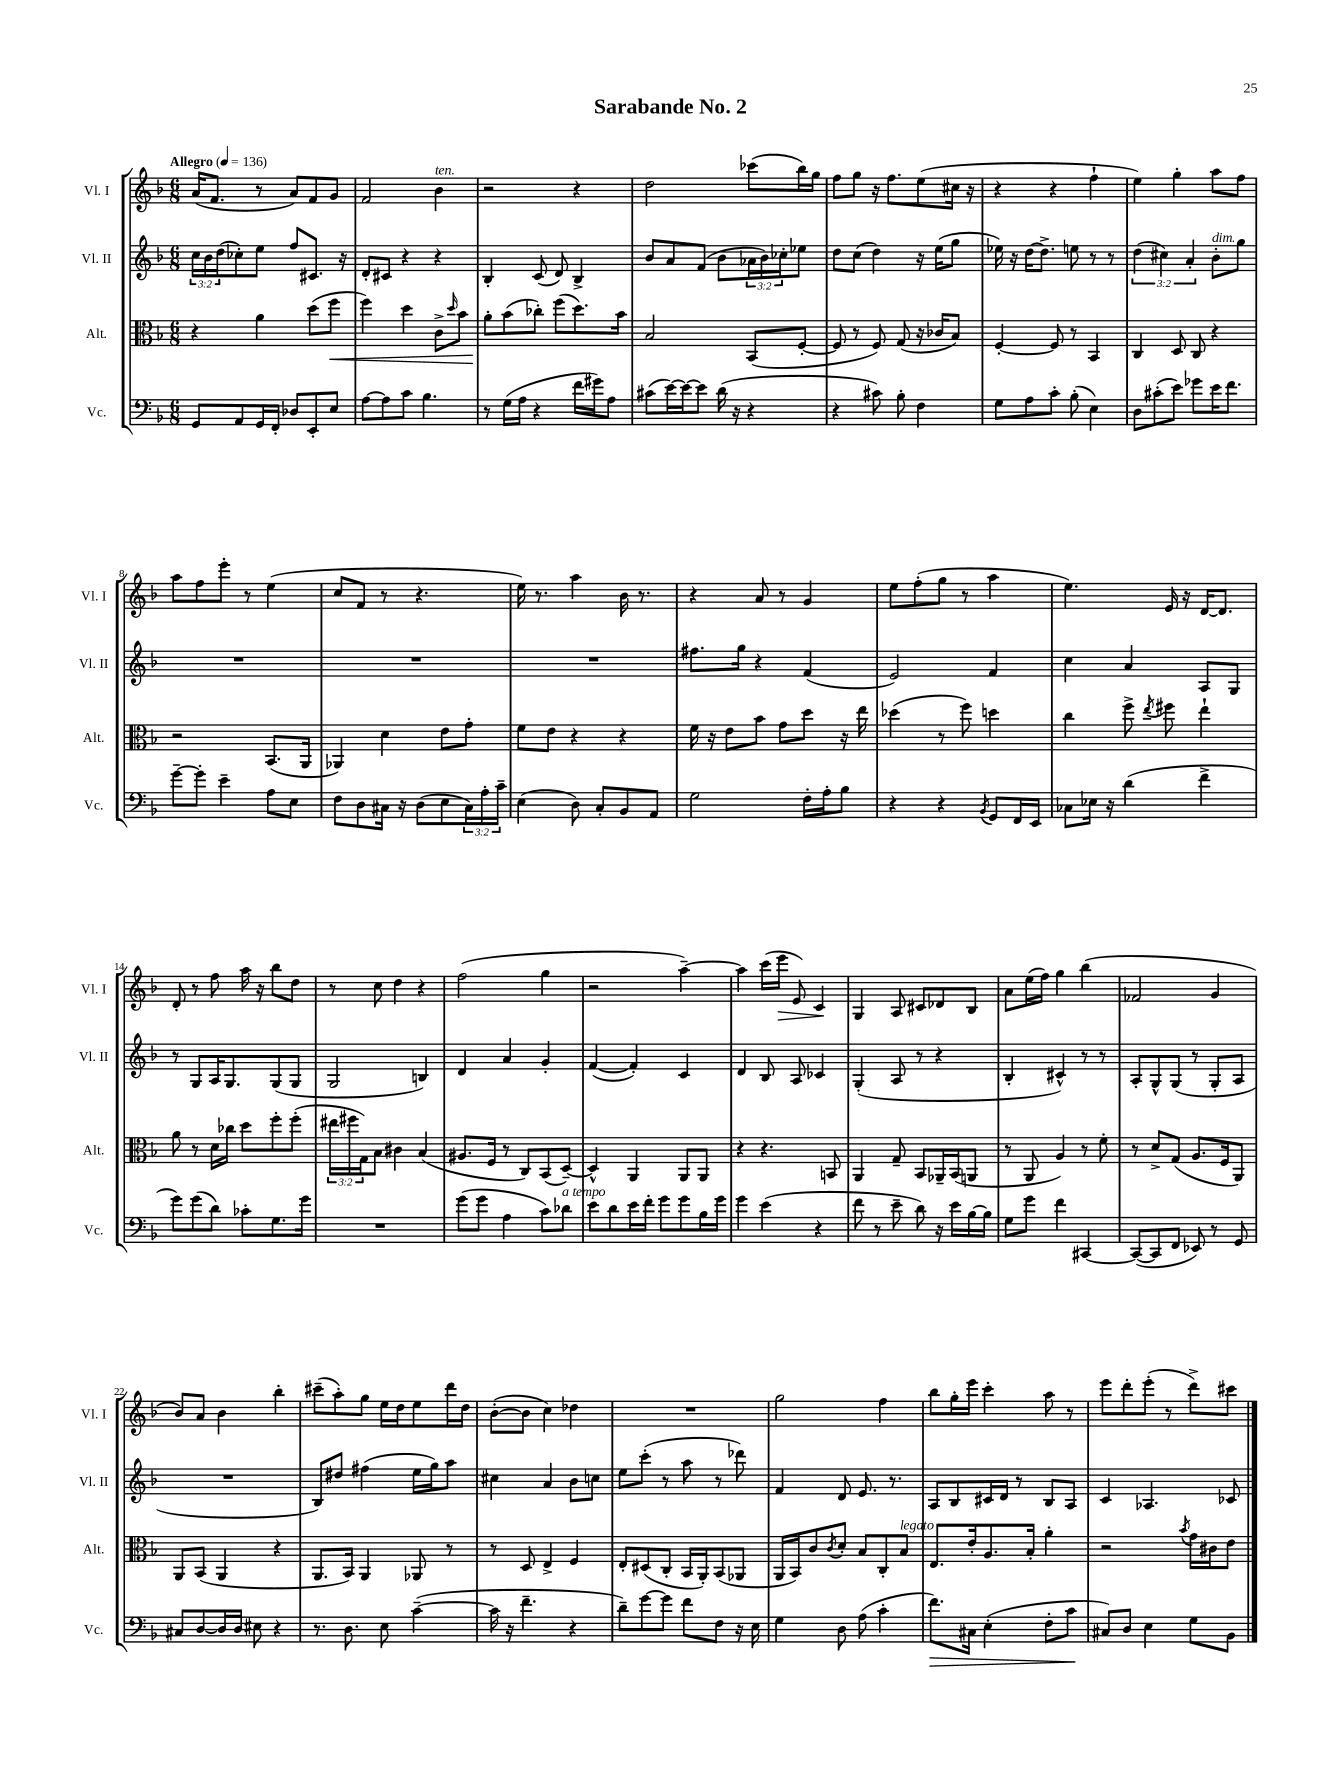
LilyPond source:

\header { title = "Sarabande No. 2" }
<<
\new StaffGroup <<
\new Staff = "s0" \with { instrumentName = "Vl. I" shortInstrumentName = "Vl. I" } {
    \clef treble \key f \major \numericTimeSignature \time 6/8 \tempo "Allegro" 4 = 136
    a'16( f'8. r8 a'8) f'8 g'8 |
    f'2 bes'4^\markup { \italic "ten." } |
    r2 r4 |
    d''2 ces'''8( bes''16) g''16 |
    f''8 g''8 r16 f''8. e''8( cis''16 r16 |
    r4 r4 f''4-! |
    e''4) g''4-. a''8 f''8 |
    a''8 f''8 e'''8-. r8 e''4( |
    c''8 f'8 r8 r4. |
    e''16) r8. a''4 bes'16 r8. |
    r4 a'8 r8 g'4 |
    e''8 f''8-.( g''8 r8 a''4 |
    e''4.) e'16 r16 d'16~ d'8. |
    d'8-. r8 f''8 a''16 r16 bes''8 d''8 |
    r8 c''8 d''4 r4 |
    f''2( g''4 |
    r2 a''4~--) |
    a''4 c'''16( e'''16\> e'8) c'4\! |
    g4 a8 cis'8 des'8 bes8 |
    a'8 e''16( f''16) g''4 bes''4( |
    fes'2 g'4 |
    bes'8) a'8 bes'4 bes''4-. |
    cis'''8--( a''8-.) g''8 e''16 d''16 e''8 d'''16 d''16 |
    bes'8~-.( bes'8 c''4) des''4 |
    R2. |
    g''2 f''4 |
    bes''8 g''16-. e'''16 c'''4-. a''8 r8 |
    e'''8 d'''8-. e'''8-.( r8 d'''8->) cis'''8 \bar "|." |
}
\new Staff = "s1" \with { instrumentName = "Vl. II" shortInstrumentName = "Vl. II" } {
    \clef treble \key f \major \numericTimeSignature \time 6/8 \override Staff.TupletNumber.text = #tuplet-number::calc-fraction-text
    \tuplet 3/2 { c''16 bes'16 d''16( } ces''8-.) e''8 f''8 cis'8. r16 |
    d'8-. cis'8 r4 r4 |
    bes4-. c'8( d'8) bes4-> |
    bes'8 a'8 f'8( bes'8 \tuplet 3/2 { aes'16 bes'16) ces''16-. } ees''8 |
    d''8 c''8( d''4) r16 e''16( g''8 |
    ees''16) r16 d''16~ d''8.-> e''8 r8 r8 |
    \tuplet 3/2 { d''4( cis''4) a'4-. } bes'8-.^\markup { \italic "dim." } g''8 |
    R2. |
    R2. |
    R2. |
    fis''8. g''16 r4 f'4( |
    e'2) f'4 |
    c''4 a'4 a8 g8 |
    r8 g8 a16 g8. g8( g8 |
    g2 b4) |
    d'4 a'4 g'4-. |
    f'4~( f'4-.) c'4 |
    d'4 bes8 a8 ces'4 |
    g4-.( a8 r8 r4 |
    bes4-. cis'4-^) r8 r8 |
    a8-. g8-^ g8( r8 g8-. a8 |
    R2. |
    bes8) dis''8 fis''4( e''16 g''16) a''8 |
    cis''4 a'4 bes'8 c''8 |
    e''8 c'''8-.( r8 a''8 r8 des'''8) |
    f'4 d'8 e'8. r8. |
    a8 bes8 cis'16 d'16 r8 bes8 a8 |
    c'4 aes4. ces'8 \bar "|." |
}
\new Staff = "s2" \with { instrumentName = "Alt." shortInstrumentName = "Alt." } {
    \clef alto \key f \major \numericTimeSignature \time 6/8 \override Staff.TupletNumber.text = #tuplet-number::calc-fraction-text
    r4 a'4 d''8( f''8\< |
    f''4) d''4 c'8-> \grace { d''16 } bes'8 |
    a'8-.\! bes'8( ces''8-.) f''8( d''8.) bes'16 |
    bes2 bes,8( f8~-. |
    f8 r8 f8) g8( r16 ces'16 bes8) |
    f4~-. f8 r8 bes,4 |
    c4 d8 c8 r4 |
    r2 bes,8.( a,16 |
    aes,4) d'4 e'8 g'8-. |
    f'8 e'8 r4 r4 |
    f'16 r16 e'8 bes'8 g'8 d''8 r16 e''16 |
    des''4( r8 f''8) d''4 |
    c''4 f''8-> \acciaccatura { e''8 } fis''8 e''4-! |
    a'8 r8 d'16 ces''16 d''8 f''8-. f''8-.( |
    \tuplet 3/2 { eis''16 fis''16 g16) } bes8 cis'4 bes4( |
    ais8. f16 r8 c8) bes,8( d8~--) |
    d4-^ a,4 a,8 a,8 |
    r4 r4. b,8 |
    a,4 g8-- bes,8 aes,16-- bes,16( a,8 |
    r8 a,8 a4) r8 f'8-. |
    r8 d'8-> g8( a8. f16 a,8) |
    a,8 bes,8( a,4 r4 |
    a,8. bes,16) a,4 aes,8 r8 |
    r8 d8 e4-> f4 |
    e8-. dis8( c8-. bes,16 a,16-.) bes,8( aes,8 |
    a,16 bes,16) c'8 \acciaccatura { c'8 } d'8-. bes8 c8-. bes8^\markup { \italic "legato" } |
    e8. e'16-. a8. bes16-. a'4-. |
    r2 \acciaccatura { bes'8 } g'16 cis'16 e'8 \bar "|." |
}
\new Staff = "s3" \with { instrumentName = "Vc." shortInstrumentName = "Vc." } {
    \clef bass \key f \major \numericTimeSignature \time 6/8 \override Staff.TupletNumber.text = #tuplet-number::calc-fraction-text
    g,8 a,8 g,16 f,16-. des8 e,8-. e8 |
    a8~ a8 c'8 bes4. |
    r8 g16( a16 r4 f'16 gis'16) a8 |
    cis'8( e'16~) e'16~ e'8 d'16( r16 r4 |
    r4 cis'8) bes8-. f4 |
    g8 a8 c'8-. bes8-.( e4) |
    d8 cis'8-.( e'8) ges'8 e'16 f'8. |
    g'8~-- g'8-. e'4-- a8 e8 |
    f8 d8 cis16 r16 d8( e8 \tuplet 3/2 { cis16) a16-. c'16-- } |
    e4( d8) c8-. bes,8 a,8 |
    g2 f16-. a16-. bes8 |
    r4 r4 \acciaccatura { bes,8 } g,8 f,16 e,16 |
    ces8 ees16 r16 d'4( f'4-> |
    g'8) g'8( d'8) ces'8-. g8. g'16 |
    R2. |
    g'8( g'8 a4 c'8) des'8^\markup { \italic "a tempo" } |
    e'8 d'8 e'16 f'16-. g'8 g'8 bes16 g'16 |
    g'4 e'4( r4 |
    f'8 r8 e'8-- d'8) r16 e'16 bes16~ bes16 |
    g8 g'8 f'4 cis,4~ |
    cis,8~( cis,8 f,8 ees,8) r8 g,8 |
    cis8 d8~ d16 d16 eis8 r4 |
    r8. d8. e8 c'4~--( |
    c'16 r16 f'4.-- r4 |
    d'8--) g'8~ g'8 f'8 f8 r16 e16 |
    g4 d8 a8( c'4-. |
    f'8.\>) cis16 e4-.( f8-. c'8\! |
    cis8) d8 e4 g8 bes,8 \bar "|." |
}
>>
>>
